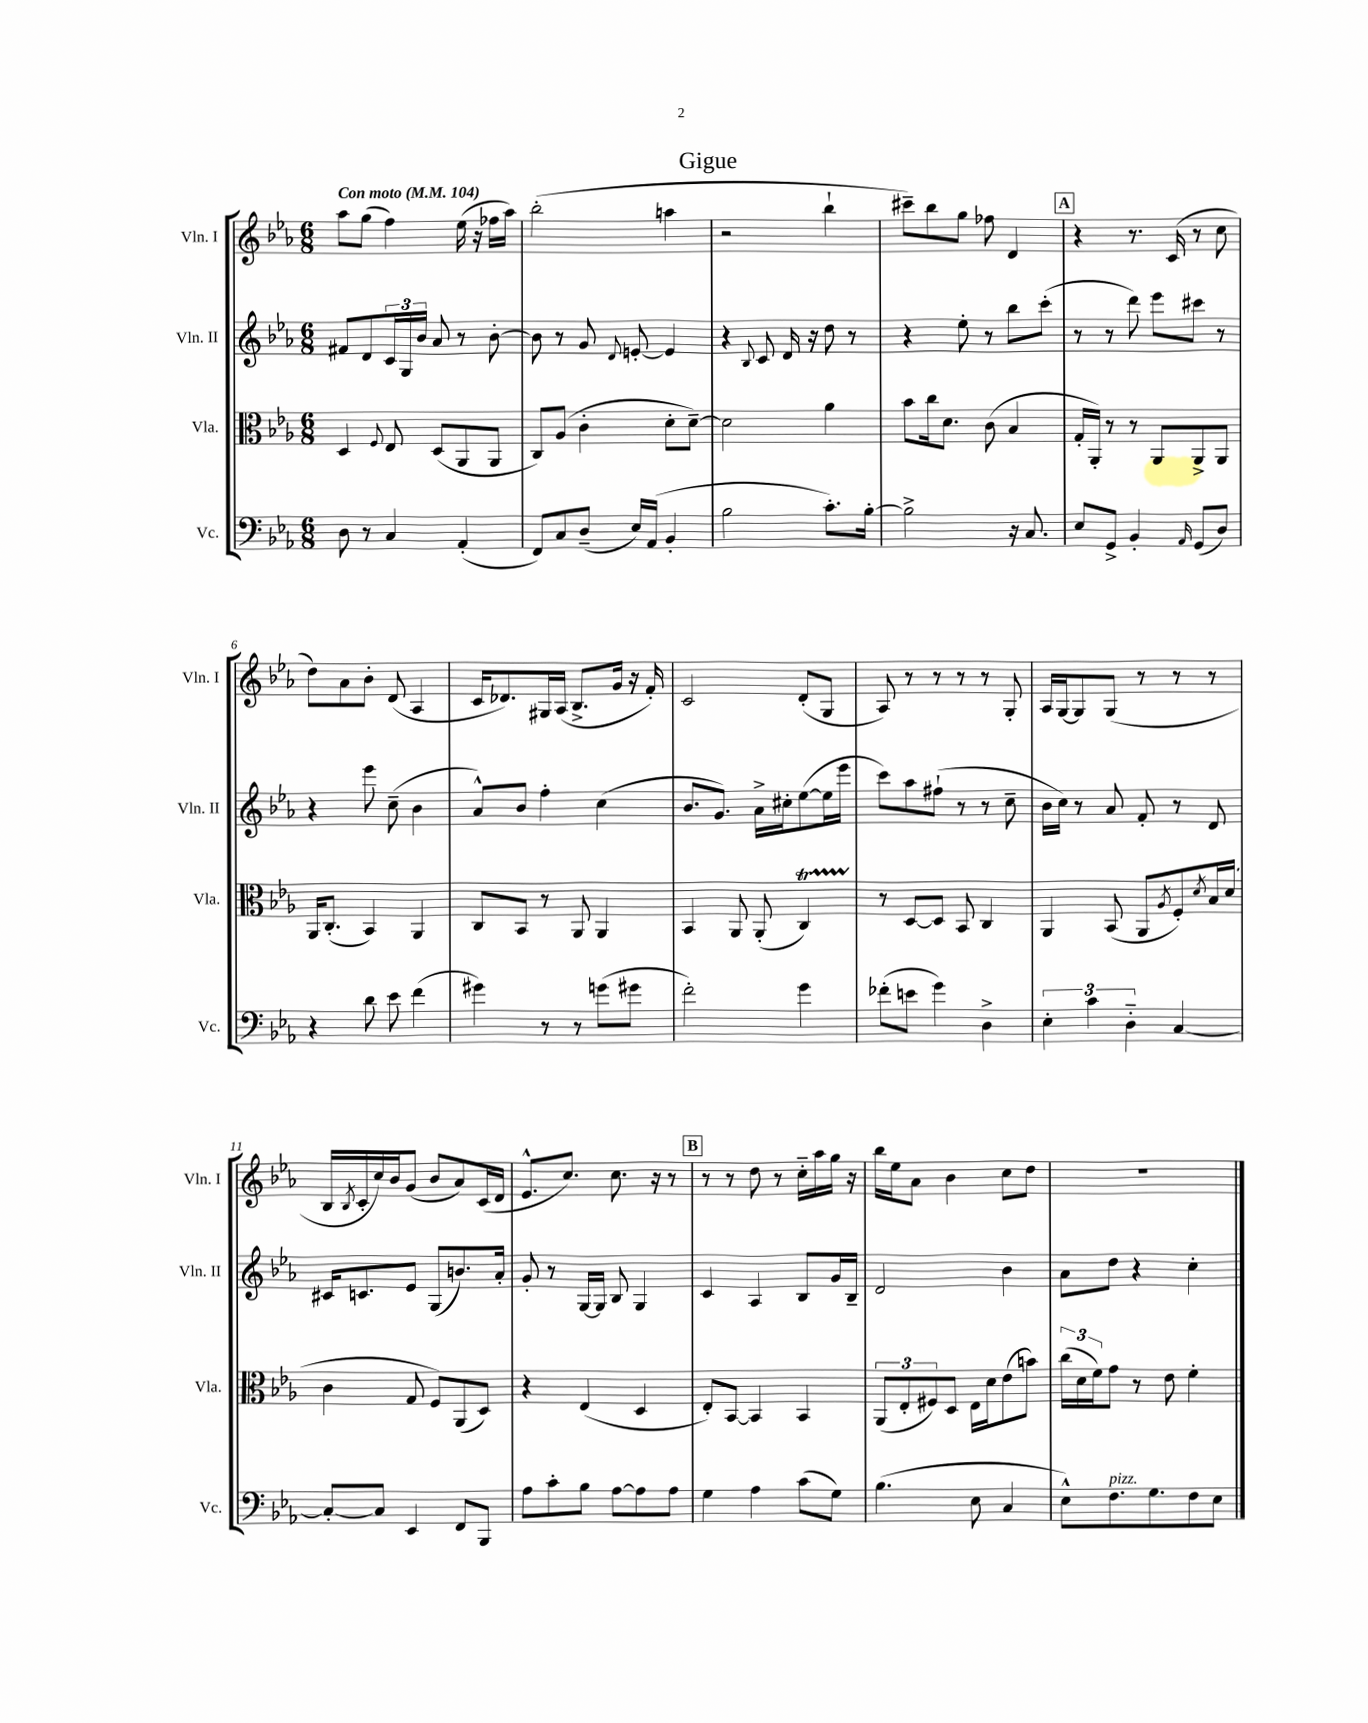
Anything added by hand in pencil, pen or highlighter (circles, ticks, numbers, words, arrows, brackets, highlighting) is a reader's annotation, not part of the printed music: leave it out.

**kern	**kern	**kern	**kern
*staff4	*staff3	*staff2	*staff1
*clefF4	*clefC3	*clefG2	*clefG2
*k[b-e-a-]	*k[b-e-a-]	*k[b-e-a-]	*k[b-e-a-]
*M6/8	*M6/8	*M6/8	*M6/8
*MM104	*MM104	*MM104	*MM104
8D	4D	8f#	8aa-
8r	.	8d	(8gg
.	8qqF	.	.
4C	8E-	24c	4ff)
.	.	24G	.
.	.	24b-	.
.	(8D	8a-	.
(4AA-'	8AA-	8r	(16ee-
.	.	.	16r
.	8AA-	[8b-'	16ff-
.	.	.	16aa-)
=	=	=	=
8FF)	8C)	8b-]	(2bb-'
8C	(8A-	8r	.
(8D~	4c'	8g	.
.	.	8qqd	.
16E-)	.	[8e'	.
(16AA-	.	.	.
4BB-'	8d'	4e]	4aa
.	[8d~)	.	.
=	=	=	=
2B-	2d]	4r	2r
.	.	8qqB-	.
.	.	8c	.
.	.	16d	.
.	.	16r	.
8.c')	4a-	8dd	4bb-`
.	.	8r	.
[16B-'	.	.	.
=	=	=	=
2B-^]	8b-	4r	8ccc#~)
.	16cc	.	8bb-
.	8.d	.	.
.	.	8ee-'	8gg
.	(8c	8r	8ff-
16r	4B-	8bb-	4d
8.C	.	.	.
.	.	(8ccc'	.
=	=	=	=
8E-	16G'	8r	4r
.	16AA-')	.	.
8GG^	8r	8r	.
4BB-'	8r	8ddd)	8.r
.	8AA-	8eee-	.
.	.	.	(16c
16qqAA-	.	.	.
(8GG	8AA-^	8ccc#	8r
8D)	8AA-	8r	8cc
=	=	=	=
4r	16AA-	4r	8dd)
.	(8.C'	.	.
.	.	.	8a-
8d	4BB-)	8eee-	8b-'
8e-	.	(8cc~	(8d
(4f	4AA-	4b-	4A-
=	=	=	=
4g#)	8C	8a-^^)	16c
.	.	.	8.d-)
.	8BB-	8b-	.
8r	8r	4ff'	16G#
.	.	.	(16A-
8r	8AA-	.	8.B-^
(8g	4AA-	(4cc	.
.	.	.	16g
8g#	.	.	16r
.	.	.	16f')
=	=	=	=
2f')	4BB-	8.b-	2c
.	.	8.g)	.
.	8AA-	.	.
.	(8AA-'	16a-^	.
.	.	16cc#'	.
4g	4C)	([8ee-	(8d'
.	.	16ee-]	8G
.	.	16eee-	.
=	=	=	=
(8f-'	8r	8ccc)	8A-)
8e	[8D	8aa-	8r
4g)	8D]	(8ff#`	8r
.	8BB-	8r	8r
4D^	4C	8r	8r
.	.	8cc~	8G'
=	=	=	=
6E-'	4AA-	16b-	16A-
.	.	16cc)	[16G
.	.	8r	8G]
6c	.	.	.
.	(8BB-	8a-	(8G
6D'~	.	.	.
.	8AA-	8f'	8r
.	8qA-	.	.
[4C	8F')	8r	8r
.	8qd	.	.
.	16B-	8d	8r
.	(16d	.	.
=	=	=	=
8C'_	4c	16c#	16B-
.	.	.	8qB-
.	.	8.c	16c'
8C]	.	.	16cc)
.	.	.	16b-
4EE-	8G	8e-	(8g
.	8F)	(8G	8b-
8FF	(8AA-	8.b)	8a-)
8BBB-	8D)	.	(16c
.	.	16a-'	16d
=	=	=	=
8A-	4r	8g'	8.e-^^
8c'	.	8r	.
.	.	.	8.cc)
8B-	(4E-	[16G	.
.	.	16G]	.
[8A-	.	8B-	8.cc
8A-]	4D	4G	.
.	.	.	16r
8A-	.	.	8r
=	=	=	=
4G	8E-')	4c	8r
.	[8BB-	.	8r
4A-	4BB-]	4A-	8dd
.	.	.	8r
(8c	4BB-	8B-	16cc'~
.	.	.	16aa-
8G)	.	16g	16gg
.	.	16B-~	16r
=	=	=	=
(4.B-	(12AA-	2d	16bb-
.	.	.	16ee-
.	12E-'	.	.
.	.	.	8a-
.	12F#)	.	.
.	8D	.	4b-
8E-	16E-	.	.
.	16d	.	.
4C	(8e-	4b-	8cc
.	8b)	.	8dd
=	=	=	=
8E-^^)	(24cc	8a-	2.r
.	24d	.	.
.	24f)	.	.
8.F	8g	8dd	.
.	8r	4r	.
8.G	.	.	.
.	8e-	.	.
8F	4f'	4cc'	.
8E-	.	.	.
==	==	==	==
*-	*-	*-	*-
